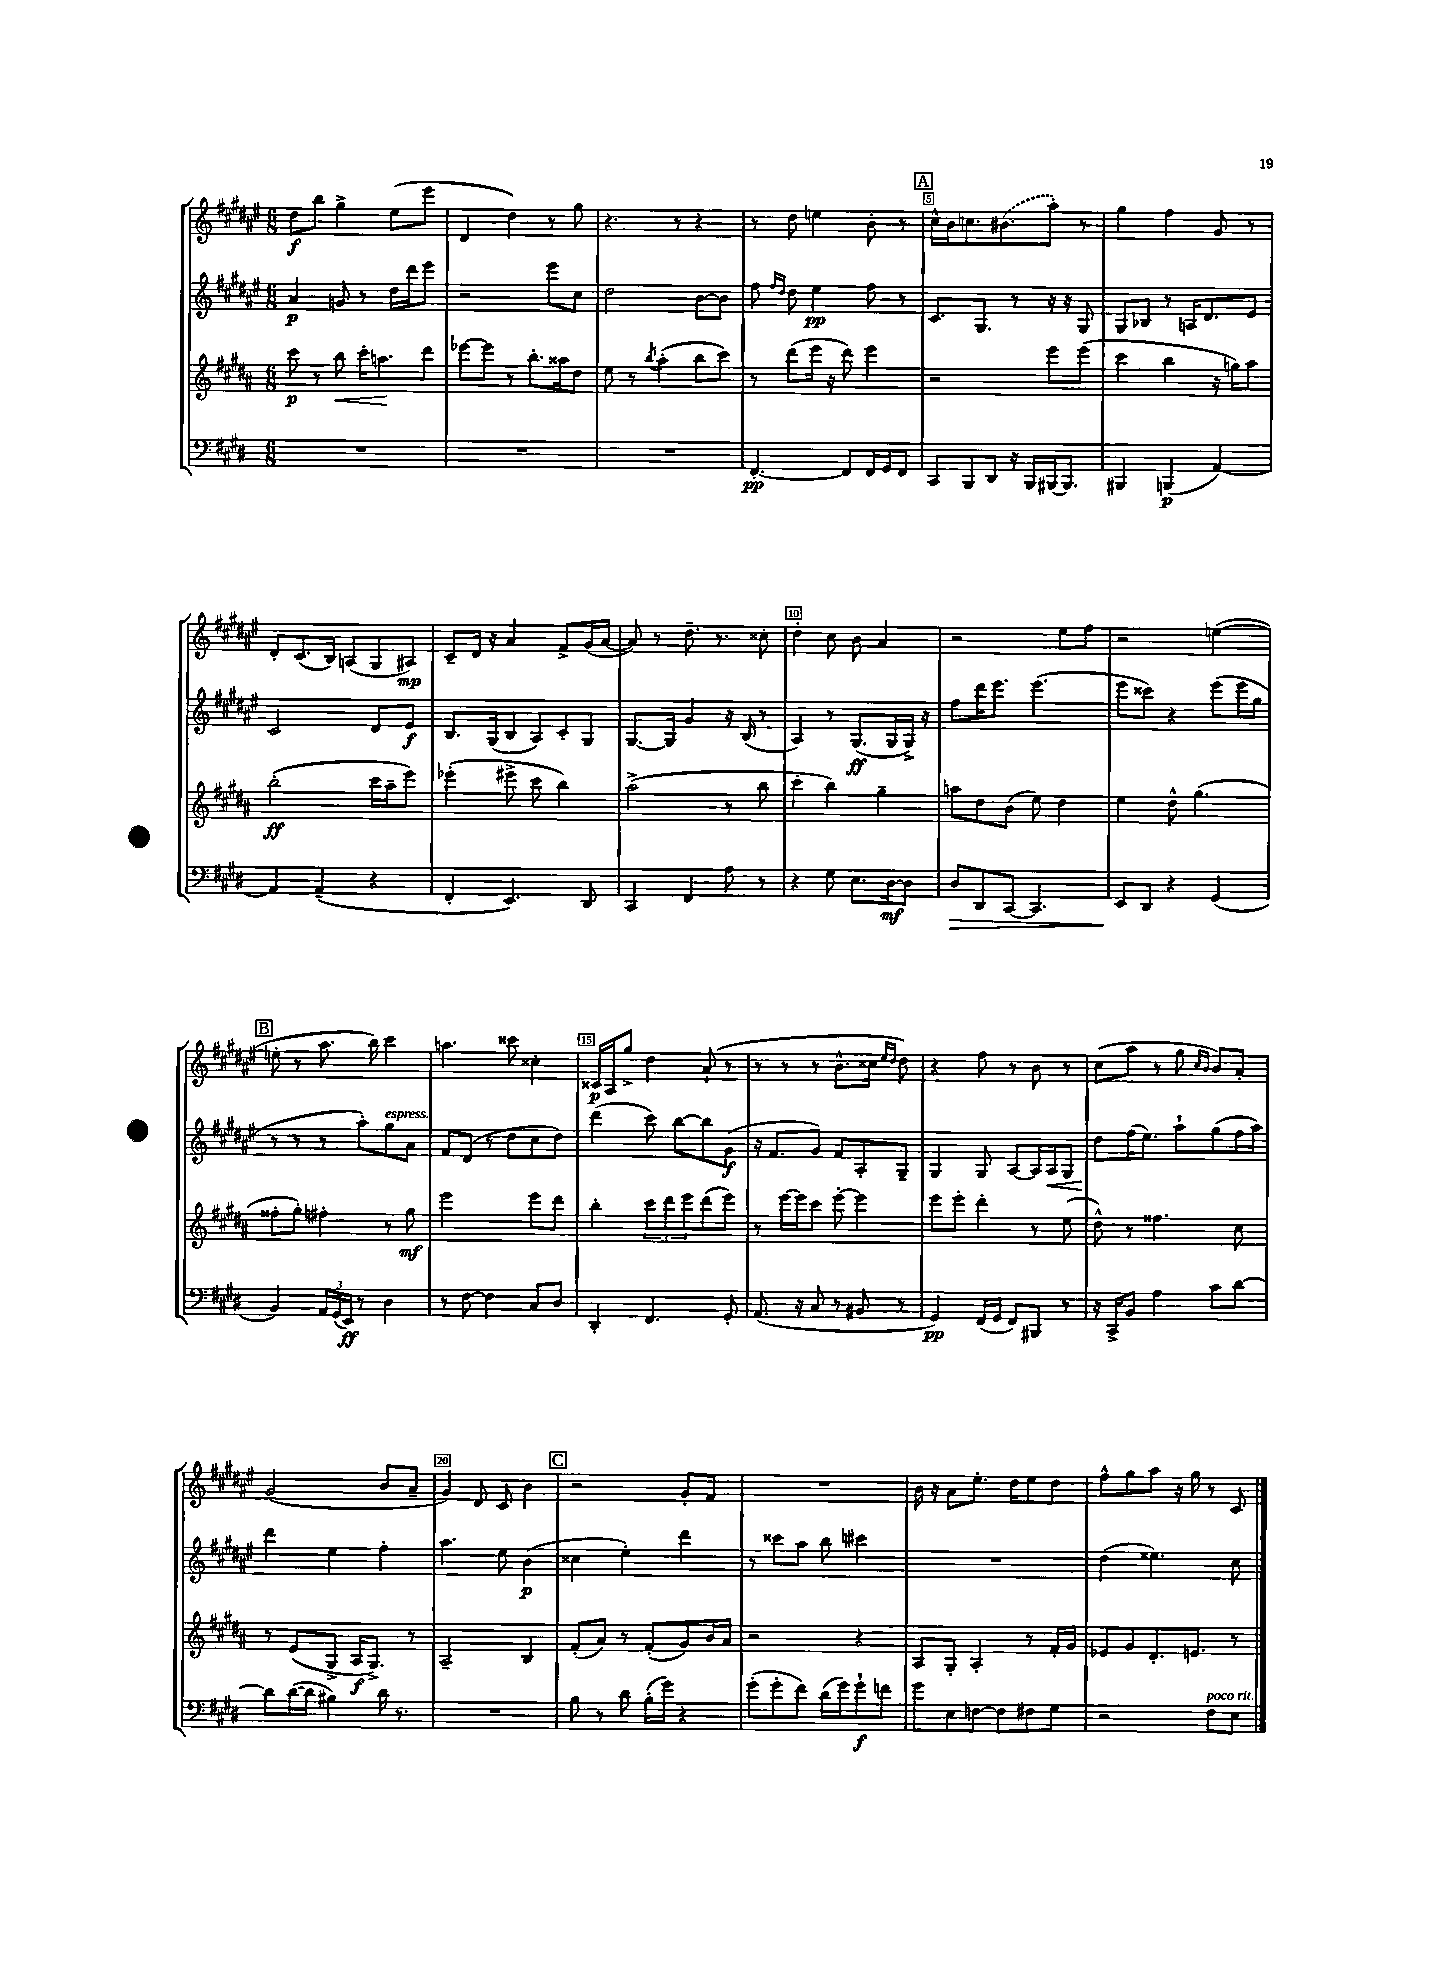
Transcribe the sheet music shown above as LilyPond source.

<<
\new StaffGroup <<
\new Staff = "s0" {
    \clef treble \key fis \major \numericTimeSignature \time 6/8
    dis''8\f b''8 gis''4-> eis''8( eis'''8 |
    dis'4 dis''4) r8 gis''8 |
    r4. r8 r4 |
    r8 dis''8 e''4 b'8-. r8 |
    \mark \markup { \box "A" } cis''16-^ b'16 c''8. \once \slurDashed bis'8.( ais''8-.) r8 |
    gis''4 fis''4 gis'8 r8 |
    dis'8-. cis'8.( b16) a8( gis8 ais8\mp) |
    cis'8-- dis'16 r16 ais'4 fis'8-> gis'16( ais'16~ |
    ais'8) r8 dis''8.-- r8. cisis''8-. |
    dis''4-. cis''8 b'8 ais'4 |
    r2 eis''8 fis''8 |
    r2 e''4~( |
    \mark \markup { \box "B" } e''8-. r8 ais''8. b''16) cis'''4 |
    a''4. cisis'''8 cisis''4-. |
    cisis'16\p ais16 gis''8-> dis''4 ais'8-!( r8 |
    r8 r8 r8 b'8.-^ cisis''16 \grace { eis''16 dis''16 } dis''8) |
    r4 fis''8 r8 b'8 r8 |
    cis''8( ais''8 r8 gis''8 \grace { cis''16 b'16 } b'8) ais'8-. |
    gis'2( b'8 ais'8-- |
    gis'4) dis'8 cis'8 b'4 |
    \mark \markup { \box "C" } r2 gis'8-. fis'8 |
    R2. |
    b'16 r16 ais'8 eis''8.-. dis''16 eis''8 dis''8 |
    fis''8-^ gis''8 ais''8 r16 gis''16 r8 cis'8 \bar "|." |
}
\new Staff = "s1" {
    \clef treble \key fis \major \numericTimeSignature \time 6/8
    ais'4\p g'8 r8 dis''16 dis'''16 eis'''8 |
    r2 eis'''8 cis''8 |
    dis''2 b'8~ b'8 |
    fis''8 \grace { fis''16 dis''16 } dis''8 eis''4\pp fis''8 r8 |
    \mark \markup { \box "A" } cis'8. gis8. r8 r16 r16 gis8 |
    gis8 bes8 r8 a16 dis'8. eis'8 |
    cis'2 dis'8 eis'8\f |
    b8. gis16( b8 ais8) cis'8-. gis8 |
    gis8.~ gis16 gis'4 r16 b16( r8 |
    ais4) r8 gis8.\ff( gis16 gis16->) r16 |
    fis''8 dis'''16 eis'''8. eis'''4.( |
    eis'''8 cisis'''8) r4 eis'''8( eis'''16 gis''16 |
    \mark \markup { \box "B" } r8 r8 r8 ais''8-.) gis''8^\markup { \italic "espress." } ais'8 |
    fis'8 dis'8( r8 dis''8 cis''8 dis''8) |
    dis'''4( cis'''8) b''8~ b''8 gis'8\f( |
    r16 fis'8. gis'8) fis'8 ais8-. gis8-- |
    gis4 gis8 ais8~ ais16 ais16\< gis8 |
    dis''8\! fis''16( eis''8.) ais''8-! gis''8( fis''16 ais''16) |
    dis'''4 eis''4 fis''4-. |
    ais''4. eis''8 b'4\p( |
    \mark \markup { \box "C" } cisis''4 eis''4-.) dis'''4 |
    r8 cisis'''8 ais''8 b''8 cis'''4 |
    R2. |
    dis''4( eisis''4.) cis''8 \bar "|." |
}
\new Staff = "s2" {
    \clef treble \key b \major \numericTimeSignature \time 6/8
    cis'''8\p r8 b''8\< cis'''16-. a''8.\! dis'''8 |
    ees'''8~ ees'''8 r8 b''8.-. aisis''16 dis''8 |
    e''8 r8 \acciaccatura { b''8 } ais''4-.( b''8 cis'''8) |
    r8 dis'''8( e'''16 r16 dis'''8) e'''4 |
    \mark \markup { \box "A" } r2 e'''8 e'''8( |
    cis'''4 b''4 r16 g''16) ais''8 |
    b''2-.\ff( cis'''16 ais''16-- e'''8) |
    ees'''4-.( eis'''8-> cis'''8 b''4) |
    ais''2->( r8 b''8 |
    cis'''4-. b''4) gis''4-- |
    a''8 dis''8 b'8( e''8) dis''4 |
    e''4 dis''8-^ gis''4.( |
    \mark \markup { \box "B" } fisis''8-. gis''8-.) fis''4-. r8 gis''8\mf |
    e'''2 e'''8 dis'''8 |
    b''4-. \tuplet 3/2 { cis'''8 dis'''8 e'''8 } dis'''8( e'''8) |
    r8 e'''16~ e'''16 cis'''8 e'''8~-. e'''4 |
    e'''8 e'''8-. dis'''4-. r8 e''8( |
    dis''8-^) r8 fisis''4. cis''8 |
    r8 e'8( gis8-> ais16\f gis8.->) r8 |
    ais2-- b4 |
    \mark \markup { \box "C" } fis'8-.( ais'8) r8 fis'8-.( gis'8) b'16 ais'16 |
    r2 r4 |
    ais8 gis8-. ais4-. r8 fis'16-. gis'16 |
    ees'8 gis'8 dis'8.-. e'8. r8 \bar "|." |
}
\new Staff = "s3" {
    \clef bass \key e \major \numericTimeSignature \time 6/8
    R2. |
    R2. |
    R2. |
    fis,4.~-.\pp fis,8 fis,16 gis,16 fis,8 |
    \mark \markup { \box "A" } cis,8 b,,8 dis,8 r16 b,,16 bis,,16~ bis,,8. |
    bis,,4 b,,4\p( a,4~) |
    a,4 a,4--( r4 |
    fis,4-. e,4.) dis,8 |
    cis,4 fis,4 a8 r8 |
    r4 gis8 e8. dis16~\mf dis8 |
    dis8\> dis,8 cis,8~ cis,4. |
    e,8\! dis,8 r4 gis,4( |
    \mark \markup { \box "B" } b,4) \tuplet 3/2 { a,16 gis,16( e,16\ff) } r8 dis4 |
    r8 fis8~ fis4 cis8 dis8 |
    dis,4-. fis,4. gis,8-. |
    a,8.( r16 cis8 r8 bis,8 r8 |
    gis,4\pp) fis,16( gis,16 fis,8) bis,,8 r8 |
    r16 cis,16-> b,8 a4 cis'8 dis'8~ |
    dis'8 dis'16~( dis'16 bis4) dis'16 r8. |
    R2. |
    \mark \markup { \box "C" } b8 r8 dis'8 b16-.( gis'16) r4 |
    gis'8-.( gis'8-. fis'8) dis'16( gis'16) gis'8-!\f f'8 |
    gis'8 e8 f8~ f8 fis8 gis8 |
    r2 fis8^\markup { \italic "poco rit." } e8 \bar "|." |
}
>>
>>
\layout { \context { \Score \override BarNumber.break-visibility = ##(#f #t #t) barNumberVisibility = #(every-nth-bar-number-visible 5) \override BarNumber.stencil = #(make-stencil-boxer 0.1 0.3 ly:text-interface::print) } }
